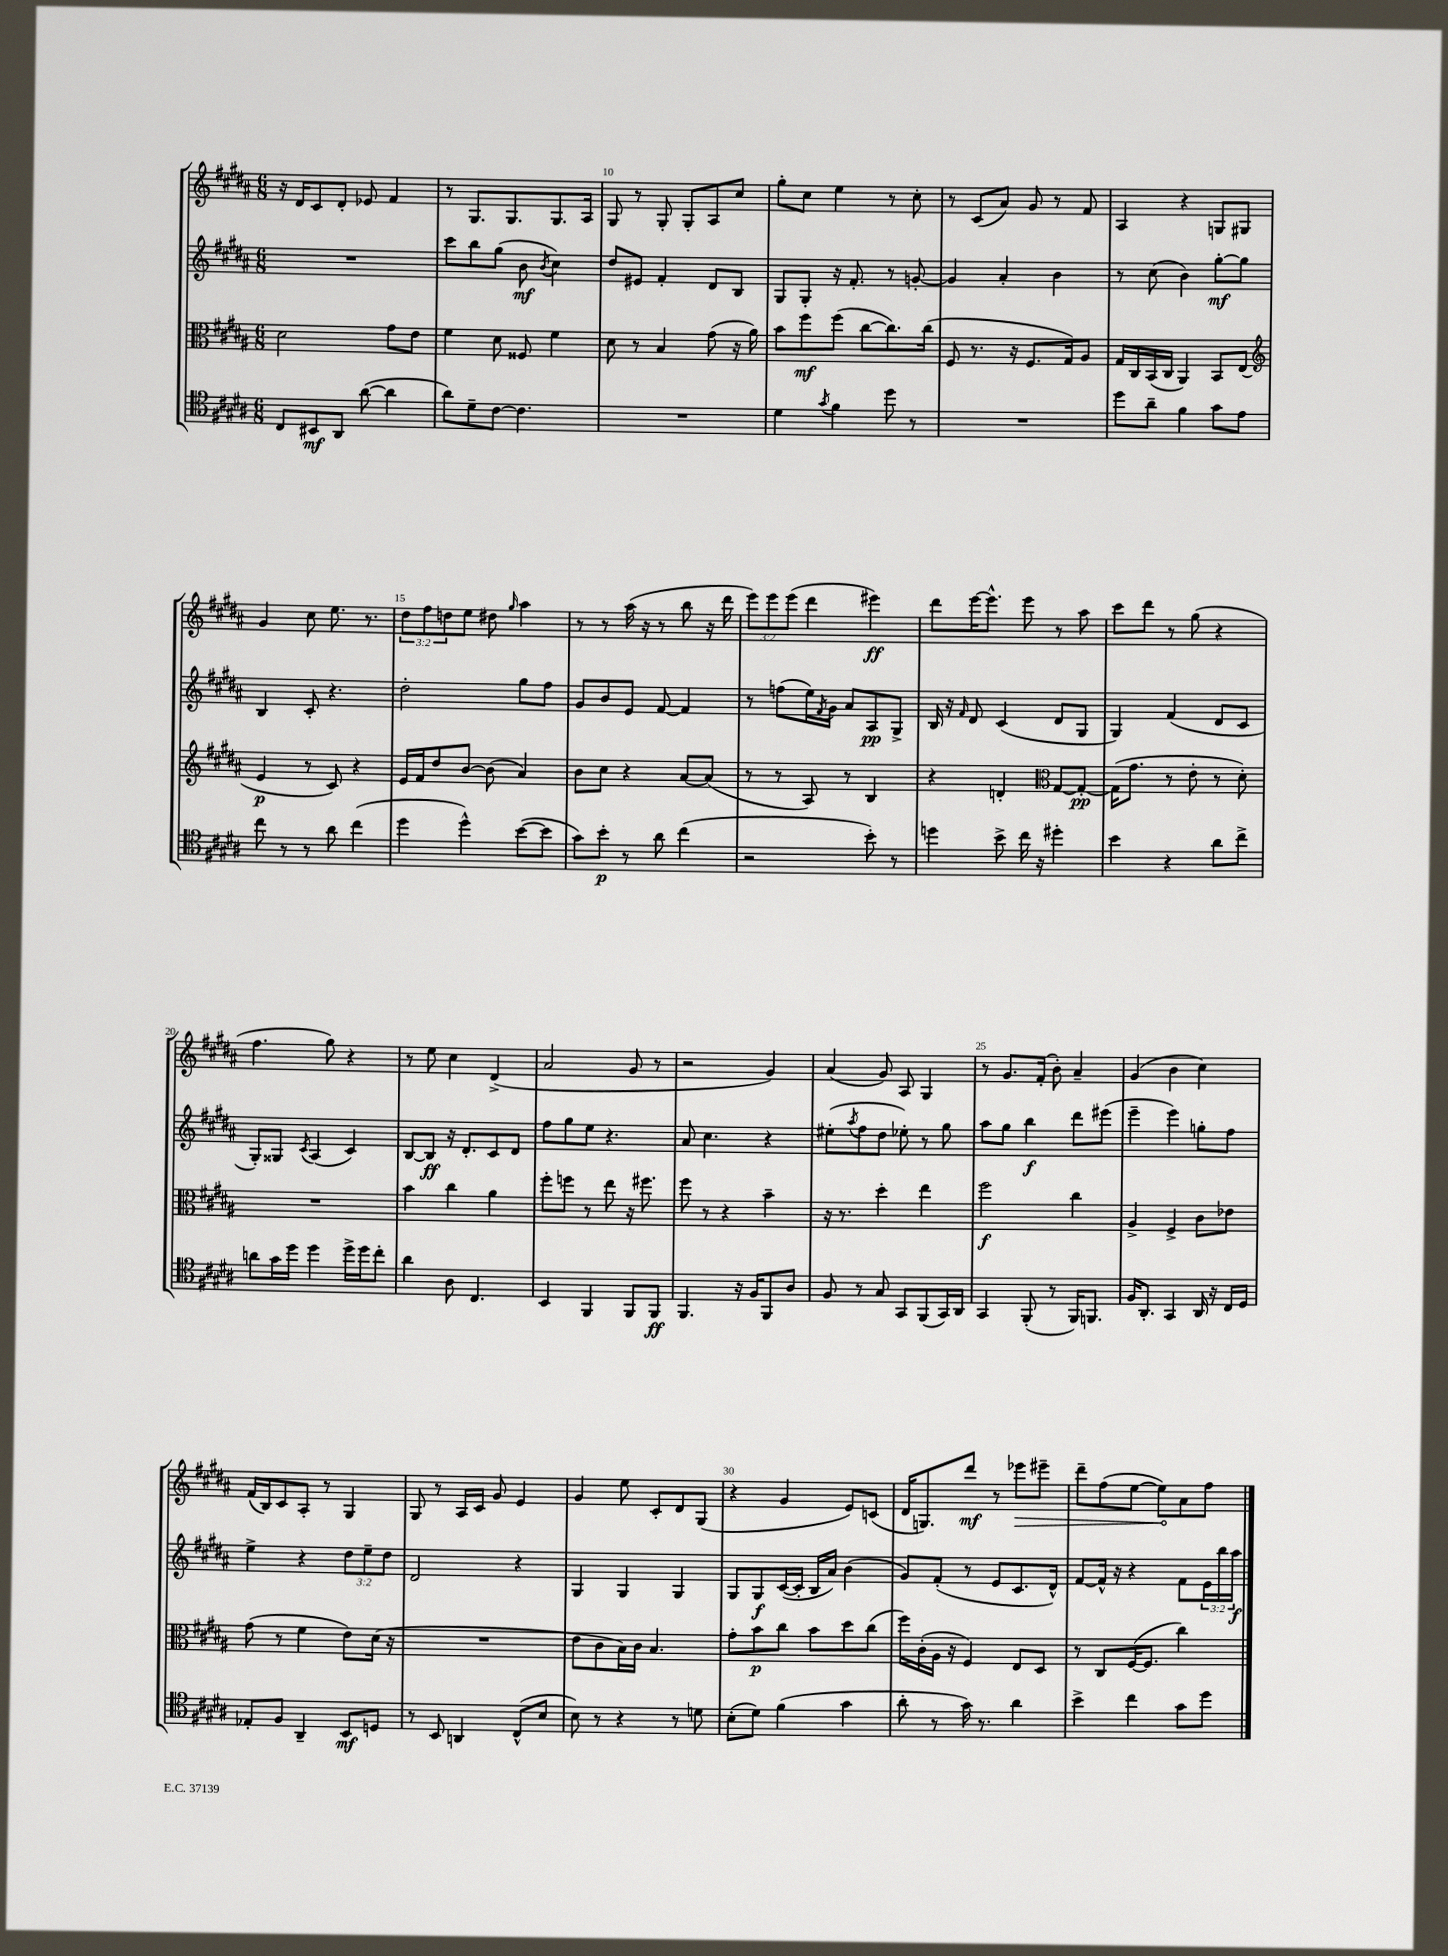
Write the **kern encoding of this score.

**kern	**dynam	**kern	**dynam	**kern	**dynam	**kern	**dynam
*part4	*part4	*part3	*part3	*part2	*part2	*part1	*part1
*staff4	*staff4	*staff3	*staff3	*staff2	*staff2	*staff1	*staff1
*clefC4	*	*clefC3	*	*clefG2	*	*clefG2	*
*k[f#c#g#d#a#]	*	*k[f#c#g#d#a#]	*	*k[f#c#g#d#a#]	*	*k[f#c#g#d#a#]	*
*M6/8	*	*M6/8	*	*M6/8	*	*M6/8	*
=8	=8	=8	=8	=8	=8	=8	=8
8C#/L	.	2d#\	.	2.r	.	16r	.
.	.	.	.	.	.	16d#/KL	.
8BB#X/	mf	.	.	.	.	8c#/	.
8AA#/J	.	.	.	.	.	8d#'/J	.
([8a#\	.	.	.	.	.	8e-X/	.
4a#\]	.	8g#\L	.	.	.	4f#/	.
.	.	8e\J	.	.	.	.	.
=9	=9	=9	=9	=9	=9	=9	=9
8a#\L)	.	4f#\	.	8ccc#\L	.	8r	.
8d#~\	.	.	.	8bb\	.	8.G#/L	.
[8c#\J	.	8d#\	.	(8gg#\J	.	.	.
.	.	.	.	.	.	8.G#/	.
4.c#\]	.	8F##X/	.	8b\	mf	.	.
.	.	.	.	8qb/	.	.	.
.	.	4f#\	.	4cc#\)	.	8.G#/	.
.	.	.	.	.	.	16A#/Jk	.
=10	=10	=10	=10	=10	=10	=10	=10
2.r	.	8d#\	.	8dd#/L	.	8G#/	.
.	.	8r	.	8e#X/J	.	8r	.
.	.	4B/	.	4f#'/	.	8G#'/	.
.	.	.	.	.	.	8G#'/L	.
.	.	(8g#\	.	8d#/L	.	8A#/	.
.	.	16r	.	8B/J	.	8cc#/J	.
.	.	16a#\)	.	.	.	.	.
=11	=11	=11	=11	=11	=11	=11	=11
4d#\	.	8b\L	.	8G#/L	.	8gg#'\L	.
.	.	8ff#\	mf	8G#'/J	.	8cc#\J	.
8qg#/	.	.	.	.	.	.	.
4f#\	.	(8ff#\J	.	16r	.	4ee\	.
.	.	.	.	8.f#'/	.	.	.
.	.	[8cc#\L	.	.	.	.	.
8dd#\	.	8.cc#\])	.	8r	.	8r	.
8r	.	.	.	[8gn'/	.	8cc#'\	.
.	.	(16cc#\Jk	.	.	.	.	.
=12	=12	=12	=12	=12	=12	=12	=12
2.r	.	8F#/	.	4g/]	.	8r	.
.	.	8.r	.	.	.	(8c#/L	.
.	.	.	.	4a#'/	.	8a#/J)	.
.	.	16r	.	.	.	.	.
.	.	8.F#/L	.	.	.	8g#/	.
.	.	.	.	4b\	.	8r	.
.	.	16G#/k)	.	.	.	.	.
.	.	8A#/J	.	.	.	8f#/	.
=13	=13	=13	=13	=13	=13	=13	=13
8dd#\L	.	16G#/LL	.	8r	.	4A#/	.
.	.	16C#/	.	.	.	.	.
8a#~\J	.	(16BB/	.	(8cc#\	.	.	.
.	.	16C#/JJ	.	.	.	.	.
4f#\	.	4AA#/)	.	4b\)	.	4r	.
8g#\L	.	8BB/L	.	[8gg#'\L	mf	8Gn/L	.
8e\J	.	(8E/J	.	8gg#\J]	.	8G#X/J	.
!!LO:LB:g=z
=14	=14	=14	=14	=14	=14	=14	=14
*	*	*clefG2	*	*	*	*	*
8cc#\	.	4e/	p	4B/	.	4g#/	.
8r	.	.	.	.	.	.	.
8r	.	8r	.	8c#'/	.	8cc#\	.
8a#\	.	8c#/)	.	4.r	.	8.ee\	.
(4cc#\	.	4r	.	.	.	.	.
.	.	.	.	.	.	8.r	.
=15	=15	=15	=15	=15	=15	=15	=15
4dd#\	.	16e/LL	.	2dd#'\	.	12dd#\L	.
.	.	16f#/J	.	.	.	.	.
.	.	.	.	.	.	12ff#\	.
.	.	8dd#/	.	.	.	.	.
.	.	.	.	.	.	12ddn\	.
4dd#^^\)	.	[8b/J	.	.	.	8ee\J	.
.	.	(8b\]	.	.	.	8dd#X\	.
.	.	.	.	.	.	16qqgg#/	.
([8b\L	.	4a#/)	.	8gg#\L	.	4aa#\	.
8b\J]	.	.	.	8ff#\J	.	.	.
=16	=16	=16	=16	=16	=16	=16	=16
8g#\L)	.	8b\L	.	8g#/L	.	8r	.
8b'\J	p	8cc#\J	.	8b/	.	8r	.
8r	.	4r	.	8e/J	.	(16aa#\	.
.	.	.	.	.	.	16r	.
8a#\	.	.	.	[8f#/	.	8r	.
(4cc#\	.	[8a#/L	.	4f#/]	.	8bb\	.
.	.	(8a#/J]	.	.	.	16r	.
.	.	.	.	.	.	16ddd#\	.
=17	=17	=17	=17	=17	=17	=17	=17
2r	.	8r	.	8r	.	12eee\L)	.
.	.	.	.	.	.	12eee\	.
.	.	8r	.	(8ffn\L	.	.	.
.	.	.	.	.	.	(12eee\J	.
.	.	8A#/)	.	16ee\L)	.	4ddd#\	.
.	.	.	.	8qf#/	.	.	.
.	.	.	.	16g#\JJ	.	.	.
.	.	8r	.	8a#/L	.	.	.
8b'\)	.	4B/	.	8A#/	pp	4eee#X\)	ff
8r	.	.	.	8G#^/J	.	.	.
=18	=18	=18	=18	=18	=18	=18	=18
4ddn\	.	4r	.	16B/	.	8ddd#\L	.
.	.	.	.	16r	.	.	.
.	.	.	.	16qqf#/	.	.	.
.	.	.	.	8d#/	.	[16eee\K	.
.	.	.	.	.	.	8.eee^^\J]	.
8b^\	.	4dn'/	.	(4c#/	.	.	.
16cc#\	.	.	.	.	.	8eee\	.
16r	.	.	.	.	.	.	.
*	*	*clefC3	*	*	*	*	*
4dd#X'\	.	[8G#/L	.	8d#/L	.	8r	.
.	.	8G#'/J_	pp	8G#/J	.	8aa#\	.
=19	=19	=19	=19	=19	=19	=19	=19
4b\	.	(16G#\KL]	.	4G#/)	.	8ccc#\L	.
.	.	8.g#\J	.	.	.	.	.
.	.	.	.	.	.	8ddd#\J	.
4r	.	8r	.	(4f#/	.	8r	.
.	.	8e'\	.	.	.	(8gg#\	.
8a#\L	.	8r	.	8d#/L	.	4r	.
8cc#^\J	.	8d#'\)	.	8c#/J	.	.	.
!!LO:LB:g=z
=20	=20	=20	=20	=20	=20	=20	=20
8an\L	.	2.r	.	8G#'/L)	.	4.ff#\	.
16g#\L	.	.	.	8G##X/J	.	.	.
16dd#\JJ	.	.	.	.	.	.	.
.	.	.	.	8qc#/	.	.	.
4dd#\	.	.	.	(4A#/	.	.	.
.	.	.	.	.	.	8gg#\)	.
16dd#^\LL	.	.	.	4c#/)	.	4r	.
16dd#\J	.	.	.	.	.	.	.
8cc#'\J	.	.	.	.	.	.	.
=21	=21	=21	=21	=21	=21	=21	=21
4a#\	.	4b\	.	[8B/L	.	8r	.
.	.	.	.	8B/J]	ff	8ee\	.
8A#\	.	4cc#\	.	16r	.	4cc#\	.
.	.	.	.	8.d#'/L	.	.	.
4.C#/	.	.	.	.	.	.	.
.	.	4a#\	.	8c#/	.	(4d#^/	.
.	.	.	.	8d#/J	.	.	.
=22	=22	=22	=22	=22	=22	=22	=22
4BB/	.	8ff#'\L	.	8ff#\L	.	2a#/	.
.	.	8ffn\J	.	8gg#\	.	.	.
4FF#/	.	8r	.	8ee\J	.	.	.
.	.	8ee\	.	4.r	.	.	.
8FF#/L	.	16r	.	.	.	8g#/	.
.	.	8.ff#X\	.	.	.	.	.
8FF#/J	ff	.	.	.	.	8r	.
=23	=23	=23	=23	=23	=23	=23	=23
4.FF#/	.	8ff#\	.	8a#/	.	2r	.
.	.	8r	.	4.cc#\	.	.	.
.	.	4r	.	.	.	.	.
16r	.	.	.	.	.	.	.
16F#/KL	.	.	.	.	.	.	.
8FF#/	.	4b~\	.	4r	.	4g#/)	.
8A#/J	.	.	.	.	.	.	.
=24	=24	=24	=24	=24	=24	=24	=24
8F#/	.	16r	.	(8ee#X'\L	.	(4a#/	.
.	.	8.r	.	.	.	.	.
.	.	.	.	8qaa#/	.	.	.
8r	.	.	.	8ff#\	.	.	.
8G#/	.	4dd#'\	.	8dd#\J	.	8g#/)	.
8GG#/L	.	.	.	8ee-X'\)	.	8A#/	.
(8FF#/	.	4ee\	.	8r	.	4G#/	.
16GG#/L)	.	.	.	8gg#\	.	.	.
16AA#/JJ	.	.	.	.	.	.	.
=25	=25	=25	=25	=25	=25	=25	=25
4GG#/	.	2ff#\	f	8aa#\L	.	8r	.
.	.	.	.	8gg#\J	.	8.g#/L	.
(8FF#'/	.	.	.	4bb\	f	.	.
.	.	.	.	.	.	(16f#'/Jk	.
8r	.	.	.	.	.	8b'\)	.
16FF#/KL)	.	4cc#\	.	8ddd#\L	.	4a#~/	.
8.FFn/J	.	.	.	.	.	.	.
.	.	.	.	(8eee#X\J	.	.	.
=26	=26	=26	=26	=26	=26	=26	=26
16F#/KL	.	4A#^/	.	4eee~\	.	(4g#/	.
8.AA#'/J	.	.	.	.	.	.	.
4GG#/	.	4F#^/	.	4eee\)	.	4b\	.
16AA#/	.	8c#\L	.	8ggn'\L	.	4cc#\)	.
16r	.	.	.	.	.	.	.
16C#/LL	.	8e-X\J	.	8ff#\J	.	.	.
16D#/JJ	.	.	.	.	.	.	.
!!LO:LB:g=z
=27	=27	=27	=27	=27	=27	=27	=27
8E-X'/L	.	(8g#\	.	4ee^\	.	(16f#/LL	.
.	.	.	.	.	.	16B/J)	.
8F#/J	.	8r	.	.	.	8c#/	.
4AA#~/	.	4f#\	.	4r	.	8A#'/J	.
.	.	.	.	.	.	8r	.
8BB/L	mf	8e\L)	.	12dd#\L	.	4G#/	.
.	.	.	.	12ee~\	.	.	.
8Dn/J	.	(16d#\Jk	.	.	.	.	.
.	.	.	.	12dd#\J	.	.	.
.	.	16r	.	.	.	.	.
=28	=28	=28	=28	=28	=28	=28	=28
8r	.	2.r	.	2d#/	.	8G#/	.
8BB/	.	.	.	.	.	8r	.
4AAn/	.	.	.	.	.	16A#/LL	.
.	.	.	.	.	.	16c#/JJ	.
.	.	.	.	.	.	8g#/	.
(8C#^^/L	.	.	.	4r	.	4e/	.
8B/J	.	.	.	.	.	.	.
=29	=29	=29	=29	=29	=29	=29	=29
8B\)	.	8e\L	.	4G#/	.	4g#/	.
8r	.	8c#\	.	.	.	.	.
4r	.	16B\L)	.	4G#/	.	8ee\	.
.	.	16c#\JJ	.	.	.	.	.
.	.	4.B/	.	.	.	8c#'/L	.
8r	.	.	.	4G#/	.	8d#/	.
8dn\	.	.	.	.	.	(8G#/J	.
=30	=30	=30	=30	=30	=30	=30	=30
(8B'\L	.	8g#'\L	.	8G#/L	.	4r	.
8d#\J)	.	8b\	p	8G#/	f	.	.
(4f#\	.	8cc#\J	.	([16c#/L	.	4g#/	.
.	.	.	.	16c#'/JJ]	.	.	.
.	.	8b\L	.	16B/LL	.	.	.
.	.	.	.	16a#/JJ)	.	.	.
4g#\	.	8dd#\	.	(4b\	.	8e/L)	.
.	.	(8cc#\J	.	.	.	(8cn/J	.
=31	=31	=31	=31	=31	=31	=31	=31
8a#'\	.	16ff#\LL)	.	8g#/L)	.	16d#/KL	.
.	.	(16c#'\	.	.	.	8.Gn/)	.
8r	.	16A#\JJ	.	(8f#'/J	.	.	.
.	.	16r	.	.	.	.	.
16g#\)	.	4F#/)	.	8r	.	8ddd#/J	mf
8.r	.	.	.	.	.	.	.
.	.	.	.	8e/L	.	8r	.
!	!	!	!	!	!	!	!LO:HP:b
4a#\	.	8E/L	.	8.c#/	.	8eee-X\L	>
.	.	8D#/J	.	.	.	8eee#X~\J	.
.	.	.	.	16d#^^/Jk)	.	.	.
=32	=32	=32	=32	=32	=32	=32	=32
4b^\	.	8r	.	[8f#/L	.	8ddd#~\L	.
.	.	8C#/L	.	16f#^^/Jk]	.	(8ff#\	.
.	.	.	.	16r	.	.	.
4cc#\	.	([16F#/K	.	4r	.	[8ee\J	.
.	.	8.F#/J]	.	.	.	.	.
.	.	.	.	.	.	8ee\L])	.
8g#\L	.	4cc#\)	.	8f#\L	.	8a#\	]
8dd#\J	.	.	.	24e\L	.	8ff#\J	.
.	.	.	.	24bb\	.	.	.
.	.	.	.	24aa#\JJ	f	.	.
==	==	==	==	==	==	==	==
*-	*-	*-	*-	*-	*-	*-	*-
